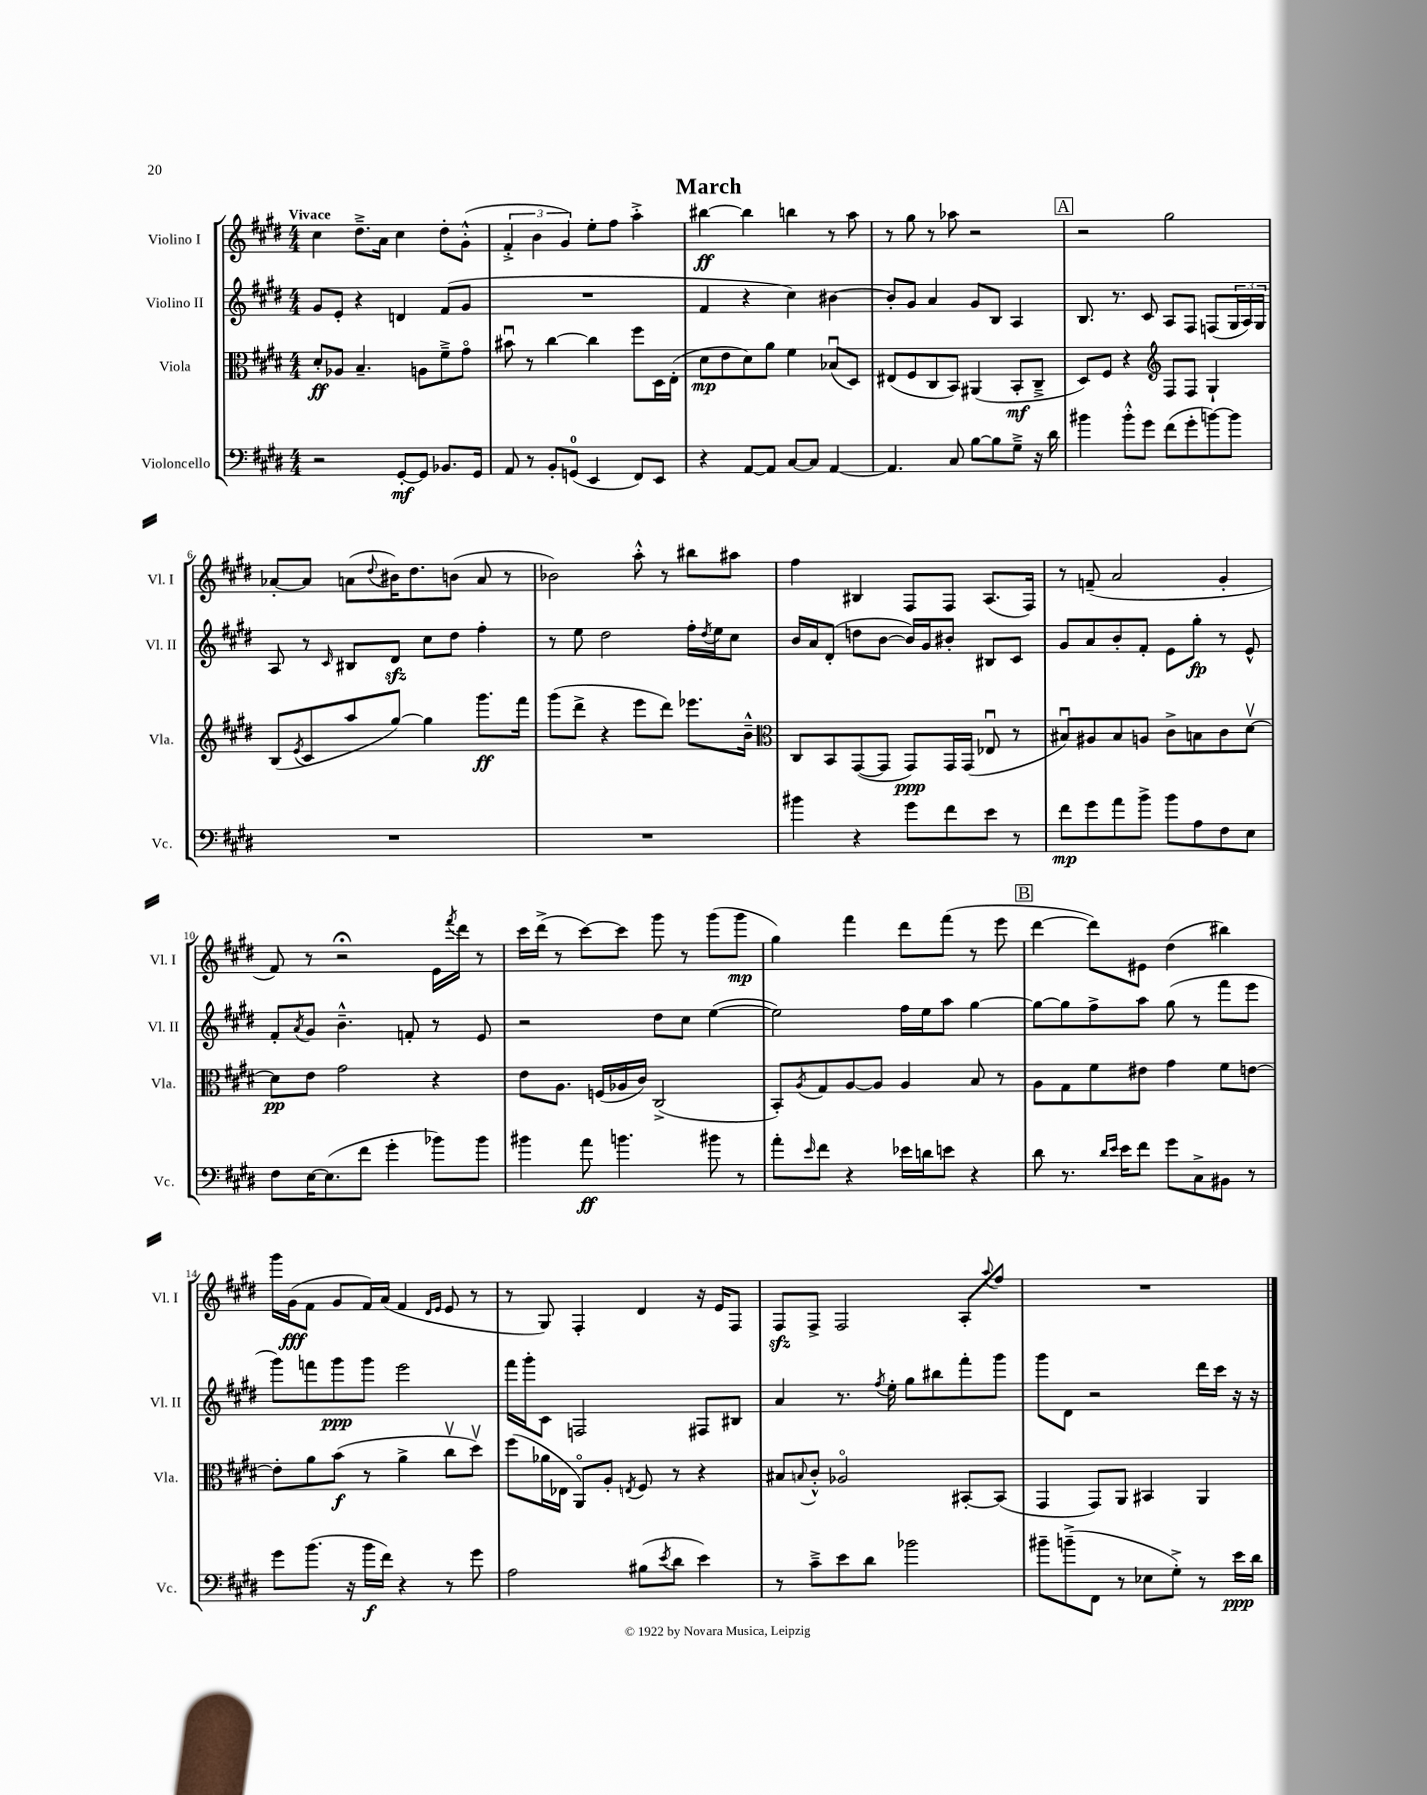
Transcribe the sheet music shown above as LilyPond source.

\header { title = "March" }
<<
\new StaffGroup <<
\new Staff = "s0" \with { instrumentName = "Violino I" shortInstrumentName = "Vl. I" } {
    \clef treble \key e \major \numericTimeSignature \time 4/4 \tempo "Vivace"
    cis''4 dis''8.---> a'16 cis''4 dis''8-. gis'8-.-^( |
    \tuplet 3/2 { fis'4-.-> b'4 gis'4) } e''8-. fis''8 a''4-.-> |
    bis''4~\ff bis''4 b''4 r8 a''8 |
    r8 gis''8 r8 aes''8 r2 |
    \mark \markup { \box "A" } r2 gis''2 |
    aes'8~-. aes'8 a'8( \appoggiatura { dis''8 } bis'16) dis''8. b'8( a'8 r8 |
    bes'2) a''8-.-^ r8 bis''8 ais''8 |
    fis''4 bis4 fis8 fis8 a8.( fis16) |
    r8 f'8--( a'2 gis'4-. |
    fis'8) r8 r2\fermata e'16 \acciaccatura { fis'''8 } dis'''16 r8 |
    cis'''16 dis'''16->( r8 cis'''8~) cis'''8 gis'''8 r8 gis'''8( gis'''8\mp |
    gis''4) fis'''4 dis'''8 fis'''8( r8 e'''8 |
    \mark \markup { \box "B" } dis'''4~ dis'''8) eis'8 dis''4( bis''4) |
    gis'''16 gis'16\fff( fis'8 gis'8 fis'16) a'16( fis'4 \grace { dis'16 e'16 } e'8 r8 |
    r8 gis8) fis4-. dis'4 r16 e'16 fis8 |
    fis8\sfz fis8-> fis2 a8-. \appoggiatura { a''8 } fis''8 |
    R1 \bar "|." |
}
\new Staff = "s1" \with { instrumentName = "Violino II" shortInstrumentName = "Vl. II" } {
    \clef treble \key e \major \numericTimeSignature \time 4/4
    gis'8 e'8-. r4 d'4 fis'8( gis'8 |
    R1 |
    fis'4 r4 cis''4) bis'4~ |
    bis'8-. gis'8 a'4 gis'8 b8 a4 |
    \mark \markup { \box "A" } b8. r8. cis'8 a8 fis8 f8( \tuplet 3/2 { gis16 a16) gis16 } |
    a8 r8 \grace { cis'16 } bis8 dis'8\sfz cis''8 dis''8 fis''4-. |
    r8 e''8 dis''2 fis''16-. \acciaccatura { dis''8 } e''16 cis''8 |
    b'16 a'16 dis'8-.( d''8 b'8~ b'16) gis'16 bis'8-. bis8 cis'8 |
    gis'8 a'8 b'8-. fis'8-. e'8 gis''8-.\fp r8 e'8-^ |
    fis'8-. \acciaccatura { a'8 } gis'8 b'4.---^ f'8-. r8 e'8 |
    r2 dis''8 cis''8 e''4~( |
    e''2) fis''16 e''16 a''8 gis''4~ |
    \mark \markup { \box "B" } gis''8~ gis''8 fis''8-> a''8 gis''8( r8 fis'''8 e'''8 |
    gis'''8) f'''8 gis'''8\ppp gis'''8 e'''2 |
    fis'''16 gis'''16-. cis'8 f2 fis8 bis8 |
    a'4 r8. \acciaccatura { fis''8 } e''16-. gis''8 bis''8 fis'''8-. gis'''8 |
    gis'''8 dis'8 r2 dis'''16 cis'''16 r16 r16 \bar "|." |
}
\new Staff = "s2" \with { instrumentName = "Viola" shortInstrumentName = "Vla." } {
    \clef alto \key e \major \numericTimeSignature \time 4/4
    dis'8-.\ff aes8 b4.-- a8 fis'8---> gis'8\flageolet |
    bis'8\downbow r8 cis''4~ cis''4 fis''8 dis16 e16-.( |
    dis'8\mp e'8 dis'8) a'8 fis'4 bes8\downbow( dis8) |
    eis8( fis8 cis8 b,8) ais,4( b,8-.\mf cis8---> |
    \mark \markup { \box "A" } dis8) fis8 r4 \clef treble fis8 fis8 gis4-! |
    b8( \acciaccatura { e'8 } cis'8 a''8 gis''8~) gis''4 gis'''8.\ff fis'''16 |
    gis'''8( dis'''8-> r4 e'''8 dis'''8) ees'''8. b'16---^ |
    \clef alto cis8 b,8 gis,8~( gis,8 gis,8\ppp) gis,16 gis,16( ees8\downbow r8 |
    bis8\downbow) ais8 bis8 a8 cis'8-> b8 cis'8 dis'8~\upbow |
    dis'8\pp e'8 gis'2 r4 |
    e'8 a8. f16( aes16 cis'16) cis2->( |
    b,8-.) \acciaccatura { a8 } gis8 a8~ a8 a4 b8 r8 |
    \mark \markup { \box "B" } a8 gis8 fis'8 eis'8 gis'4 fis'8 e'8~ |
    e'8-. a'8 b'8\f( r8 a'4-> cis''8\upbow dis''8\upbow) |
    fis''8( aes'16 ees16 a,8\flageolet) a8-. \acciaccatura { e8 } fis8 r8 r4 |
    bis8 \appoggiatura { b8 } cis'8-.-^ aes2\flageolet bis,8~-. bis,8( |
    gis,4 gis,8) a,8 bis,4 a,4 \bar "|." |
}
\new Staff = "s3" \with { instrumentName = "Violoncello" shortInstrumentName = "Vc." } {
    \clef bass \key e \major \numericTimeSignature \time 4/4
    r2 gis,8~-.\mf gis,8 bes,8. gis,16 |
    a,8 r8 b,8-. g,8-0( e,4 fis,8) e,8 |
    r4 a,8~ a,8 cis8~ cis8 a,4~ |
    a,4. cis8 b8~ b8 gis8---> r16 dis'16 |
    \mark \markup { \box "A" } bis'4 bis'8-.-^ gis'8 fis'8( gis'8-. b'8~) b'8 |
    R1 |
    R1 |
    bis'4 r4 gis'8 fis'8 e'8 r8 |
    fis'8\mp gis'8 a'8 b'8-> b'8 a8 fis8 e8 |
    fis8 e16~ e8.( fis'8 gis'4-. bes'8) bes'8 |
    bis'4 a'8\ff b'4. bis'8 r8 |
    a'8-. \grace { e'16 } fis'8 r4 ees'16 d'16 e'8 r4 |
    \mark \markup { \box "B" } dis'8 r8. \grace { dis'16 e'16 } e'16 fis'8 gis'8 cis8-> bis,8 r8 |
    gis'8 b'8.( r16 b'16\f fis'16) r4 r8 gis'8 |
    a2 bis8( \acciaccatura { e'8 } dis'8 e'4) |
    r8 cis'8---> e'8 dis'8 bes'2 |
    bis'8-- b'8--->( fis,8 r8 ees8 gis8-.->) r8 e'16\ppp dis'16 \bar "|." |
}
>>
>>
